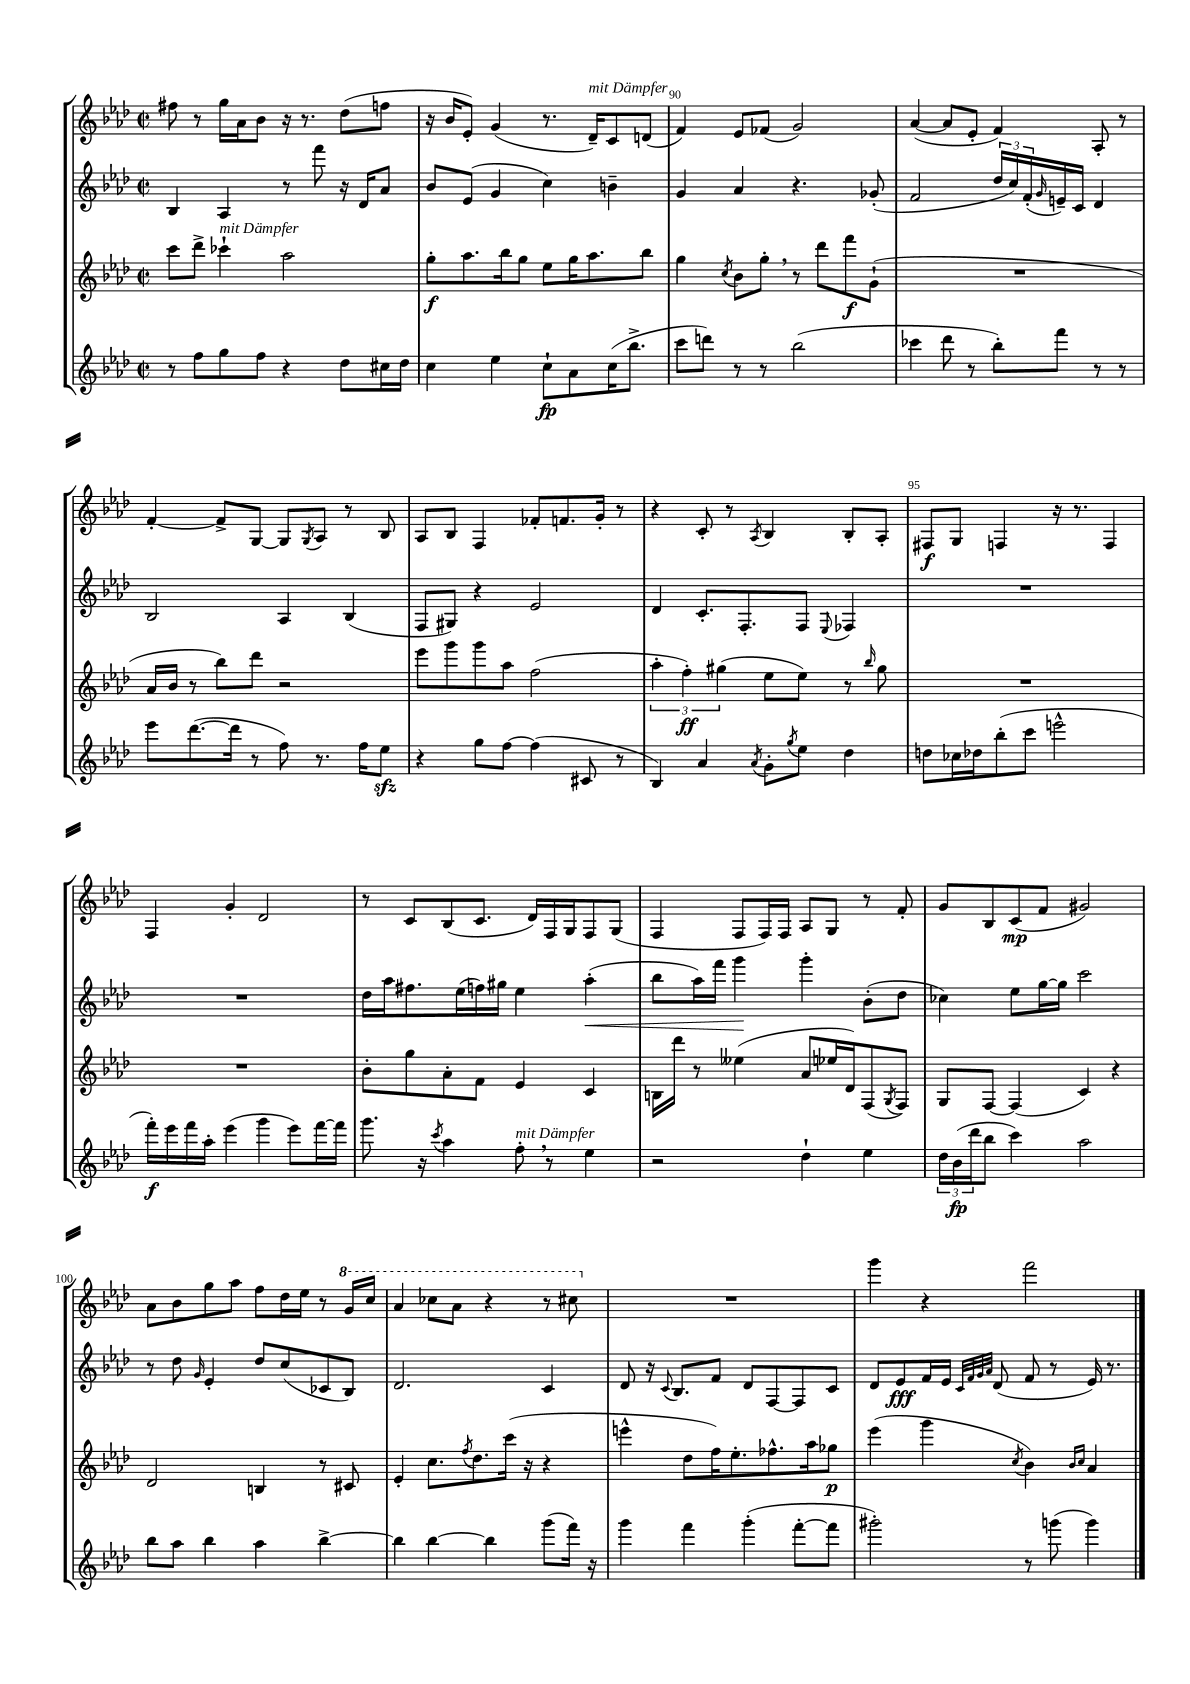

**kern	**dynam	**kern	**dynam	**kern	**dynam	**kern	**dynam
*part4	*part4	*part3	*part3	*part2	*part2	*part1	*part1
*staff4	*staff4	*staff3	*staff3	*staff2	*staff2	*staff1	*staff1
*clefG2	*	*clefG2	*	*clefG2	*	*clefG2	*
*k[b-e-a-d-]	*	*k[b-e-a-d-]	*	*k[b-e-a-d-]	*	*k[b-e-a-d-]	*
*M2/2	*	*M2/2	*	*M2/2	*	*M2/2	*
*met(c|)	*	*met(c|)	*	*met(c|)	*	*met(c|)	*
=88	=88	=88	=88	=88	=88	=88	=88
8r	.	8ccc\L	.	4B-/	.	8ff#X\	.
8ff\L	.	8ddd-^\J	.	.	.	8r	.
!	!	!LO:TX:a:i:t=mit Dämpfer	!	!	!	!	!
8gg\	.	4ccc-X`\	.	4A-/	.	16gg\LL	.
.	.	.	.	.	.	16a-\J	.
8ff\J	.	.	.	.	.	8b-\J	.
4r	.	2aa-\	.	8r	.	16r	.
.	.	.	.	.	.	8.r	.
.	.	.	.	8fff\	.	.	.
8dd-\L	.	.	.	16r	.	(8dd-\L	.
.	.	.	.	16d-/KL	.	.	.
16cc#X\L	.	.	.	8a-/J	.	8ffn\J	.
16dd-\JJ	.	.	.	.	.	.	.
=89	=89	=89	=89	=89	=89	=89	=89
4cc\	.	8gg'\L	f	8b-/L	.	16r	.
.	.	.	.	.	.	16b-/KL	.
.	.	8.aa-\	.	(8e-/J	.	8e-'/J)	.
4ee-\	.	.	.	4g/	.	(4g/	.
.	.	16bb-\k	.	.	.	.	.
.	.	8gg\J	.	.	.	.	.
8cc`\L	fp	8ee-\L	.	4cc\)	.	8.r	.
8a-\	.	16gg\K	.	.	.	.	.
!	!	!	!	!	!	!LO:TX:a:i:t=mit Dämpfer	!
.	.	8.aa-\	.	.	.	16d-~/KL)	.
(16cc\K	.	.	.	4bn~\	.	8c/	.
8.bb-^\J	.	.	.	.	.	.	.
.	.	8bb-\J	.	.	.	(8dn/J	.
=90	=90	=90	=90	=90	=90	=90	=90
8ccc\L	.	4gg\	.	4g/	.	4f/)	.
8dddn\J)	.	.	.	.	.	.	.
.	.	8qcc/	.	.	.	.	.
8r	.	8b-\L	.	4a-/	.	8e-/L	.
8r	.	8gg',\J	.	.	.	(8f-X/J	.
(2bb-\	.	8r	.	4.r	.	2g/)	.
.	.	8ddd-\L	.	.	.	.	.
.	.	8fff\	f	.	.	.	.
.	.	(8g`\J	.	(8g-X'/	.	.	.
=91	=91	=91	=91	=91	=91	=91	=91
4ccc-X\	.	1r	.	2f/	.	([4a-/	.
8ddd-\	.	.	.	.	.	8a-/L]	.
8r	.	.	.	.	.	8e-'/J	.
8bb-'\L)	.	.	.	24dd-/LL	.	4f/)	.
.	.	.	.	24cc/)	.	.	.
.	.	.	.	(24f'/	.	.	.
.	.	.	.	16qqg/	.	.	.
8fff\J	.	.	.	16en~/)	.	.	.
.	.	.	.	16c/JJ	.	.	.
8r	.	.	.	4d-/	.	8A-'/	.
8r	.	.	.	.	.	8r	.
!!LO:LB:g=z
=92	=92	=92	=92	=92	=92	=92	=92
8eee-\L	.	16a-/LL	.	2B-/	.	[4f'/	.
.	.	16b-/JJ	.	.	.	.	.
([8.ddd-\	.	8r	.	.	.	.	.
.	.	8bb-\L)	.	.	.	8f^/L]	.
16ddd-\Jk]	.	.	.	.	.	.	.
8r	.	8ddd-\J	.	.	.	[8G/J	.
8ff\)	.	2r	.	4A-/	.	8G/L]	.
.	.	.	.	.	.	8qG/	.
8.r	.	.	.	.	.	8A-/J	.
.	.	.	.	(4B-/	.	8r	.
16ff\KL	.	.	.	.	.	.	.
8ee-zz\J	.	.	.	.	.	8B-/	.
=93	=93	=93	=93	=93	=93	=93	=93
4r	.	8eee-\L	.	8F/L	.	8A-/L	.
.	.	8ggg\	.	8G#X/J)	.	8B-/J	.
8gg\L	.	8ggg\	.	4r	.	4F/	.
[8ff\J	.	8aa-\J	.	.	.	.	.
(4ff\]	.	(2ff\	.	2e-/	.	8f-X'/L	.
.	.	.	.	.	.	8.fn/	.
8c#X/	.	.	.	.	.	.	.
.	.	.	.	.	.	16g'/Jk	.
8r	.	.	.	.	.	8r	.
=94	=94	=94	=94	=94	=94	=94	=94
4B-/)	.	6aa-'\	.	4d-/	.	4r	.
.	.	6ff'\)	ff	.	.	.	.
4a-/	.	.	.	8.c'/L	.	8c'/	.
.	.	(6gg#X\	.	.	.	.	.
.	.	.	.	.	.	8r	.
.	.	.	.	8.F'/	.	.	.
8qa-/	.	.	.	.	.	8qA-/	.
8g'\L	.	8ee-\L	.	.	.	4B-/	.
8qgg/	.	.	.	.	.	.	.
8ee-\J	.	8ee-\J)	.	8F/J	.	.	.
.	.	.	.	8qqE-/	.	.	.
4dd-\	.	8r	.	4F-X/	.	8B-'/L	.
.	.	16qqbb-/	.	.	.	.	.
.	.	8gg#\	.	.	.	8A-'/J	.
=95	=95	=95	=95	=95	=95	=95	=95
8ddn\L	.	1r	.	1r	.	8F#X/L	f
16cc-X\L	.	.	.	.	.	8G/J	.
16dd-X\J	.	.	.	.	.	.	.
(8bb-'\	.	.	.	.	.	4Fn/	.
8ccc\J	.	.	.	.	.	.	.
2eeen^^\	.	.	.	.	.	16r	.
.	.	.	.	.	.	8.r	.
.	.	.	.	.	.	4F/	.
!!LO:LB:g=z
=96	=96	=96	=96	=96	=96	=96	=96
16fff'\LL)	f	1r	.	1r	.	4F/	.
16eee-\	.	.	.	.	.	.	.
16fff\	.	.	.	.	.	.	.
16aa-'\JJ	.	.	.	.	.	.	.
(4eee-\	.	.	.	.	.	4g'/	.
4ggg\	.	.	.	.	.	2d-/	.
8eee-\L)	.	.	.	.	.	.	.
[16fff\L	.	.	.	.	.	.	.
16fff\JJ]	.	.	.	.	.	.	.
=97	=97	=97	=97	=97	=97	=97	=97
8.ggg\	.	8b-'\L	.	16dd-\LL	.	8r	.
.	.	.	.	16aa-\J	.	.	.
.	.	8gg\	.	8.ff#X\	.	8c/L	.
16r	.	.	.	.	.	.	.
8qccc/	.	.	.	.	.	.	.
4aa-\	.	8a-'\	.	.	.	(8B-/	.
.	.	.	.	(16ee-\L	.	.	.
.	.	8f\J	.	16ffn\)	.	8.c/J	.
.	.	.	.	16gg#X\JJ	.	.	.
!LO:TX:a:i:t=mit Dämpfer	!	!	!	!	!	!	!
8ff',\	.	4e-/	.	4ee-\	.	.	.
.	.	.	.	.	.	16d-/LL)	.
8r	.	.	.	.	.	16F/	.
.	.	.	.	.	.	16G/J	.
!	!	!	!	!	!LO:HP:b	!	!
4ee-\	.	4c/	.	(4aa-'\	<	8F/	.
.	.	.	.	.	.	(8G/J	.
=98	=98	=98	=98	=98	=98	=98	=98
2r	.	16Bn\LL	.	8bb-\L	.	4F/	.
.	.	16ddd-\JJ	.	.	.	.	.
.	.	8r	.	16aa-\L)	.	.	.
.	.	.	.	16fff\JJ	.	.	.
.	.	(4ee--X\	.	4ggg\	.	8F/L	.
.	.	.	.	.	.	16F/L)	.
.	.	.	.	.	.	16F/JJ	.
4dd-`\	.	8a-/L	.	4ggg'\	[	8A-/L	.
.	.	16ee-X/L	.	.	.	8G/J	.
.	.	16d-/J)	.	.	.	.	.
4ee-\	.	(8F/	.	(8b-'\L	.	8r	.
.	.	8qG/	.	.	.	.	.
.	.	8F/J)	.	8dd-\J	.	8f'/	.
=99	=99	=99	=99	=99	=99	=99	=99
24dd-\LL	.	8G/L	.	4cc-X\)	.	8g/L	.
(24b-\	fp	.	.	.	.	.	.
24ddd-\J	.	.	.	.	.	.	.
8bb-\J	.	[8F/J	.	.	.	8B-/	.
4ccc\)	.	(4F/]	.	8ee-\L	.	(8c/	mp
.	.	.	.	[16gg\L	.	8f/J	.
.	.	.	.	16gg\JJ]	.	.	.
2aa-\	.	4c/)	.	2ccc\	.	2g#X/)	.
.	.	4r	.	.	.	.	.
!!LO:LB:g=z
=100	=100	=100	=100	=100	=100	=100	=100
8bb-\L	.	2d-/	.	8r	.	8a-\L	.
8aa-\J	.	.	.	8dd-\	.	8b-\	.
.	.	.	.	16qqg/	.	.	.
4bb-\	.	.	.	4e-'/	.	8gg\	.
.	.	.	.	.	.	8aa-\J	.
4aa-\	.	4Bn/	.	8dd-/L	.	8ff\L	.
.	.	.	.	(8cc/	.	16dd-\L	.
.	.	.	.	.	.	16ee-\JJ	.
[4bb-^\	.	8r	.	8c-X/	.	8r	.
*	*	*	*	*	*	*8va	*
.	.	8c#X/	.	8B-/J)	.	16gg/LL	.
.	.	.	.	.	.	16ccc/JJ	.
=101	=101	=101	=101	=101	=101	=101	=101
4bb-\]	.	4e-'/	.	2.d-/	.	4aa-/	.
[4bb-\	.	8.cc\L	.	.	.	8ccc-X\L	.
.	.	.	.	.	.	8aa-\J	.
.	.	8qff/	.	.	.	.	.
.	.	8.dd-\	.	.	.	.	.
4bb-\]	.	.	.	.	.	4r	.
.	.	(16ccc\Jk	.	.	.	.	.
.	.	16r	.	.	.	.	.
(8ggg\L	.	4r	.	4c/	.	8r	.
16fff\Jk)	.	.	.	.	.	8ccc#X\	.
16r	.	.	.	.	.	.	.
=102	=102	=102	=102	=102	=102	=102	=102
*	*	*	*	*	*	*X8va	*
4ggg\	.	4eeen^^\	.	8d-/	.	1r	.
.	.	.	.	16r	.	.	.
.	.	.	.	8qqc/	.	.	.
.	.	.	.	8.B-/L	.	.	.
4fff\	.	8dd-\L	.	.	.	.	.
.	.	16ff\K)	.	8f/J	.	.	.
.	.	8.ee-'\	.	.	.	.	.
(4ggg'\	.	.	.	8d-/L	.	.	.
.	.	8.ff-X^^\	.	[8F/	.	.	.
[8fff'\L	.	.	.	8F/]	.	.	.
.	.	16aa-\k	.	.	.	.	.
8fff\J]	.	8gg-X\J	p	8c/J	.	.	.
=103	=103	=103	=103	=103	=103	=103	=103
2ggg#X'\)	.	(4eee-\	.	8d-/L	.	4ggg\	.
.	.	.	.	8e-/	fff	.	.
.	.	4ggg\	.	16f/L	.	4r	.
.	.	.	.	16e-/JJ	.	.	.
.	.	.	.	32qqc/LLL	.	.	.
.	.	.	.	32qqf/	.	.	.
.	.	.	.	32qqg/	.	.	.
.	.	.	.	32qqa-/JJJ	.	.	.
.	.	.	.	(8d-/	.	.	.
.	.	8qcc/	.	.	.	.	.
8r	.	4b-\)	.	8f/	.	2fff\	.
(8gggn\	.	.	.	8r	.	.	.
.	.	16qqb-/LL	.	.	.	.	.
.	.	16qqcc/JJ	.	.	.	.	.
4ggg\)	.	4a-/	.	16e-/)	.	.	.
.	.	.	.	8.r	.	.	.
==	==	==	==	==	==	==	==
*-	*-	*-	*-	*-	*-	*-	*-
